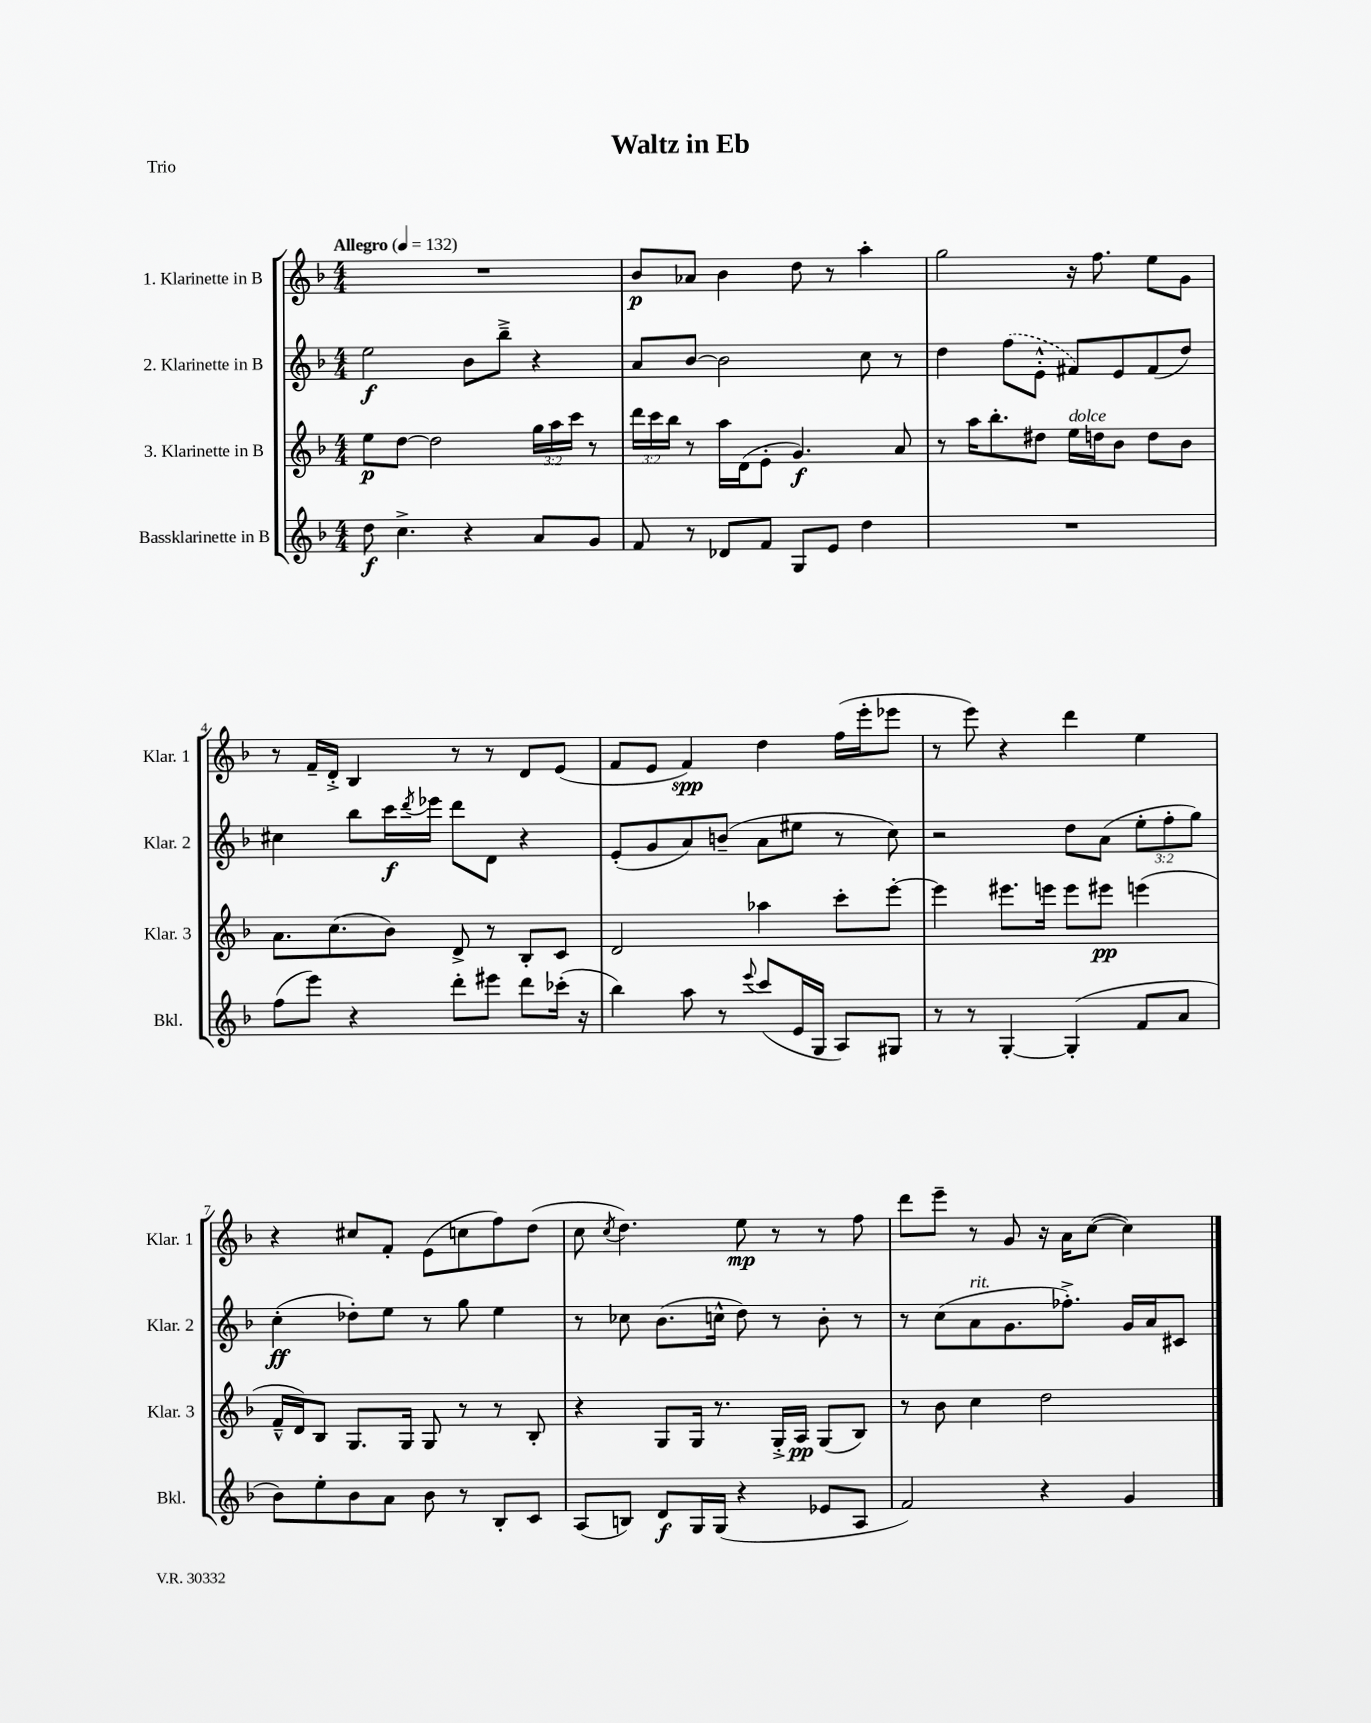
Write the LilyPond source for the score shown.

\header { title = "Waltz in Eb" piece = "Trio" }
<<
\new StaffGroup <<
\new Staff = "s0" \with { instrumentName = "1. Klarinette in B" shortInstrumentName = "Klar. 1" } {
    \clef treble \key f \major \numericTimeSignature \time 4/4 \tempo "Allegro" 4 = 132
    R1 |
    bes'8\p aes'8 bes'4 d''8 r8 a''4-. |
    g''2 r16 f''8. e''8 g'8 |
    r8 f'16-- d'16-.-> bes4 r8 r8 d'8 e'8( |
    f'8 e'8 f'4\spp) d''4 f''16( e'''16-. ees'''8 |
    r8 e'''8) r4 d'''4 e''4 |
    r4 cis''8 f'8-. e'8( c''8 f''8) d''8( |
    c''8 \acciaccatura { c''8 } d''4.) e''8\mp r8 r8 f''8 |
    d'''8 e'''8-- r8 g'8 r16 a'16 c''8~( c''4) \bar "|." |
}
\new Staff = "s1" \with { instrumentName = "2. Klarinette in B" shortInstrumentName = "Klar. 2" } {
    \clef treble \key f \major \numericTimeSignature \time 4/4 \override Staff.TupletNumber.text = #tuplet-number::calc-fraction-text
    e''2\f bes'8 bes''8---> r4 |
    a'8 bes'8~ bes'2 c''8 r8 |
    d''4 \once \slurDashed f''8( e'8-.-^ fis'8) e'8 fis'8( d''8) |
    cis''4 bes''8 c'''16\f \acciaccatura { d'''8 } ees'''16 d'''8 d'8 r4 |
    e'8-.( g'8 a'8) b'8--( a'8 eis''8 r8 c''8) |
    r2 d''8 a'8( \tuplet 3/2 { e''8-. f''8-. g''8) } |
    c''4-.\ff( des''8-.) e''8 r8 g''8 e''4 |
    r8 ces''8 bes'8.( c''16-^ d''8) r8 bes'8-. r8 |
    r8 c''8( a'8^\markup { \italic "rit." } g'8. fes''8.-.->) g'16 a'16 cis'8 \bar "|." |
}
\new Staff = "s2" \with { instrumentName = "3. Klarinette in B" shortInstrumentName = "Klar. 3" } {
    \clef treble \key f \major \numericTimeSignature \time 4/4 \override Staff.TupletNumber.text = #tuplet-number::calc-fraction-text
    e''8\p d''8~ d''2 \tuplet 3/2 { g''16 a''16 c'''16 } r8 |
    \tuplet 3/2 { d'''16 c'''16 bes''16 } r8 a''16 d'16( e'8-. g'4.\f) a'8 |
    r8 a''16 bes''8.-. dis''8 e''16^\markup { \italic "dolce" } d''16 bes'8 d''8 bes'8 |
    a'8. c''8.( bes'8) d'8-> r8 bes8-. c'8 |
    d'2 aes''4 c'''8-. e'''8~-. |
    e'''4 eis'''8. e'''16 e'''8 eis'''8\pp e'''4( |
    f'16---^ d'16) bes8 g8. g16 g8 r8 r8 bes8-. |
    r4 g8 g16 r8. g16-.-> a16\pp g8( bes8) |
    r8 bes'8 c''4 d''2 \bar "|." |
}
\new Staff = "s3" \with { instrumentName = "Bassklarinette in B" shortInstrumentName = "Bkl." } {
    \clef treble \key f \major \numericTimeSignature \time 4/4
    d''8\f c''4.-> r4 a'8 g'8 |
    f'8 r8 des'8 f'8 g8 e'8 d''4 |
    R1 |
    f''8( e'''8) r4 d'''8-. eis'''8 d'''8 ces'''16-.( r16 |
    bes''4) a''8 r8 \appoggiatura { e'''8 } c'''8( e'16 g16 a8) gis8 |
    r8 r8 g4~-. g4-.( f'8 a'8 |
    bes'8) e''8-. bes'8 a'8 bes'8 r8 bes8-. c'8 |
    a8( b8) d'8\f g16 g16( r4 ees'8 a8 |
    f'2) r4 g'4 \bar "|." |
}
>>
>>
